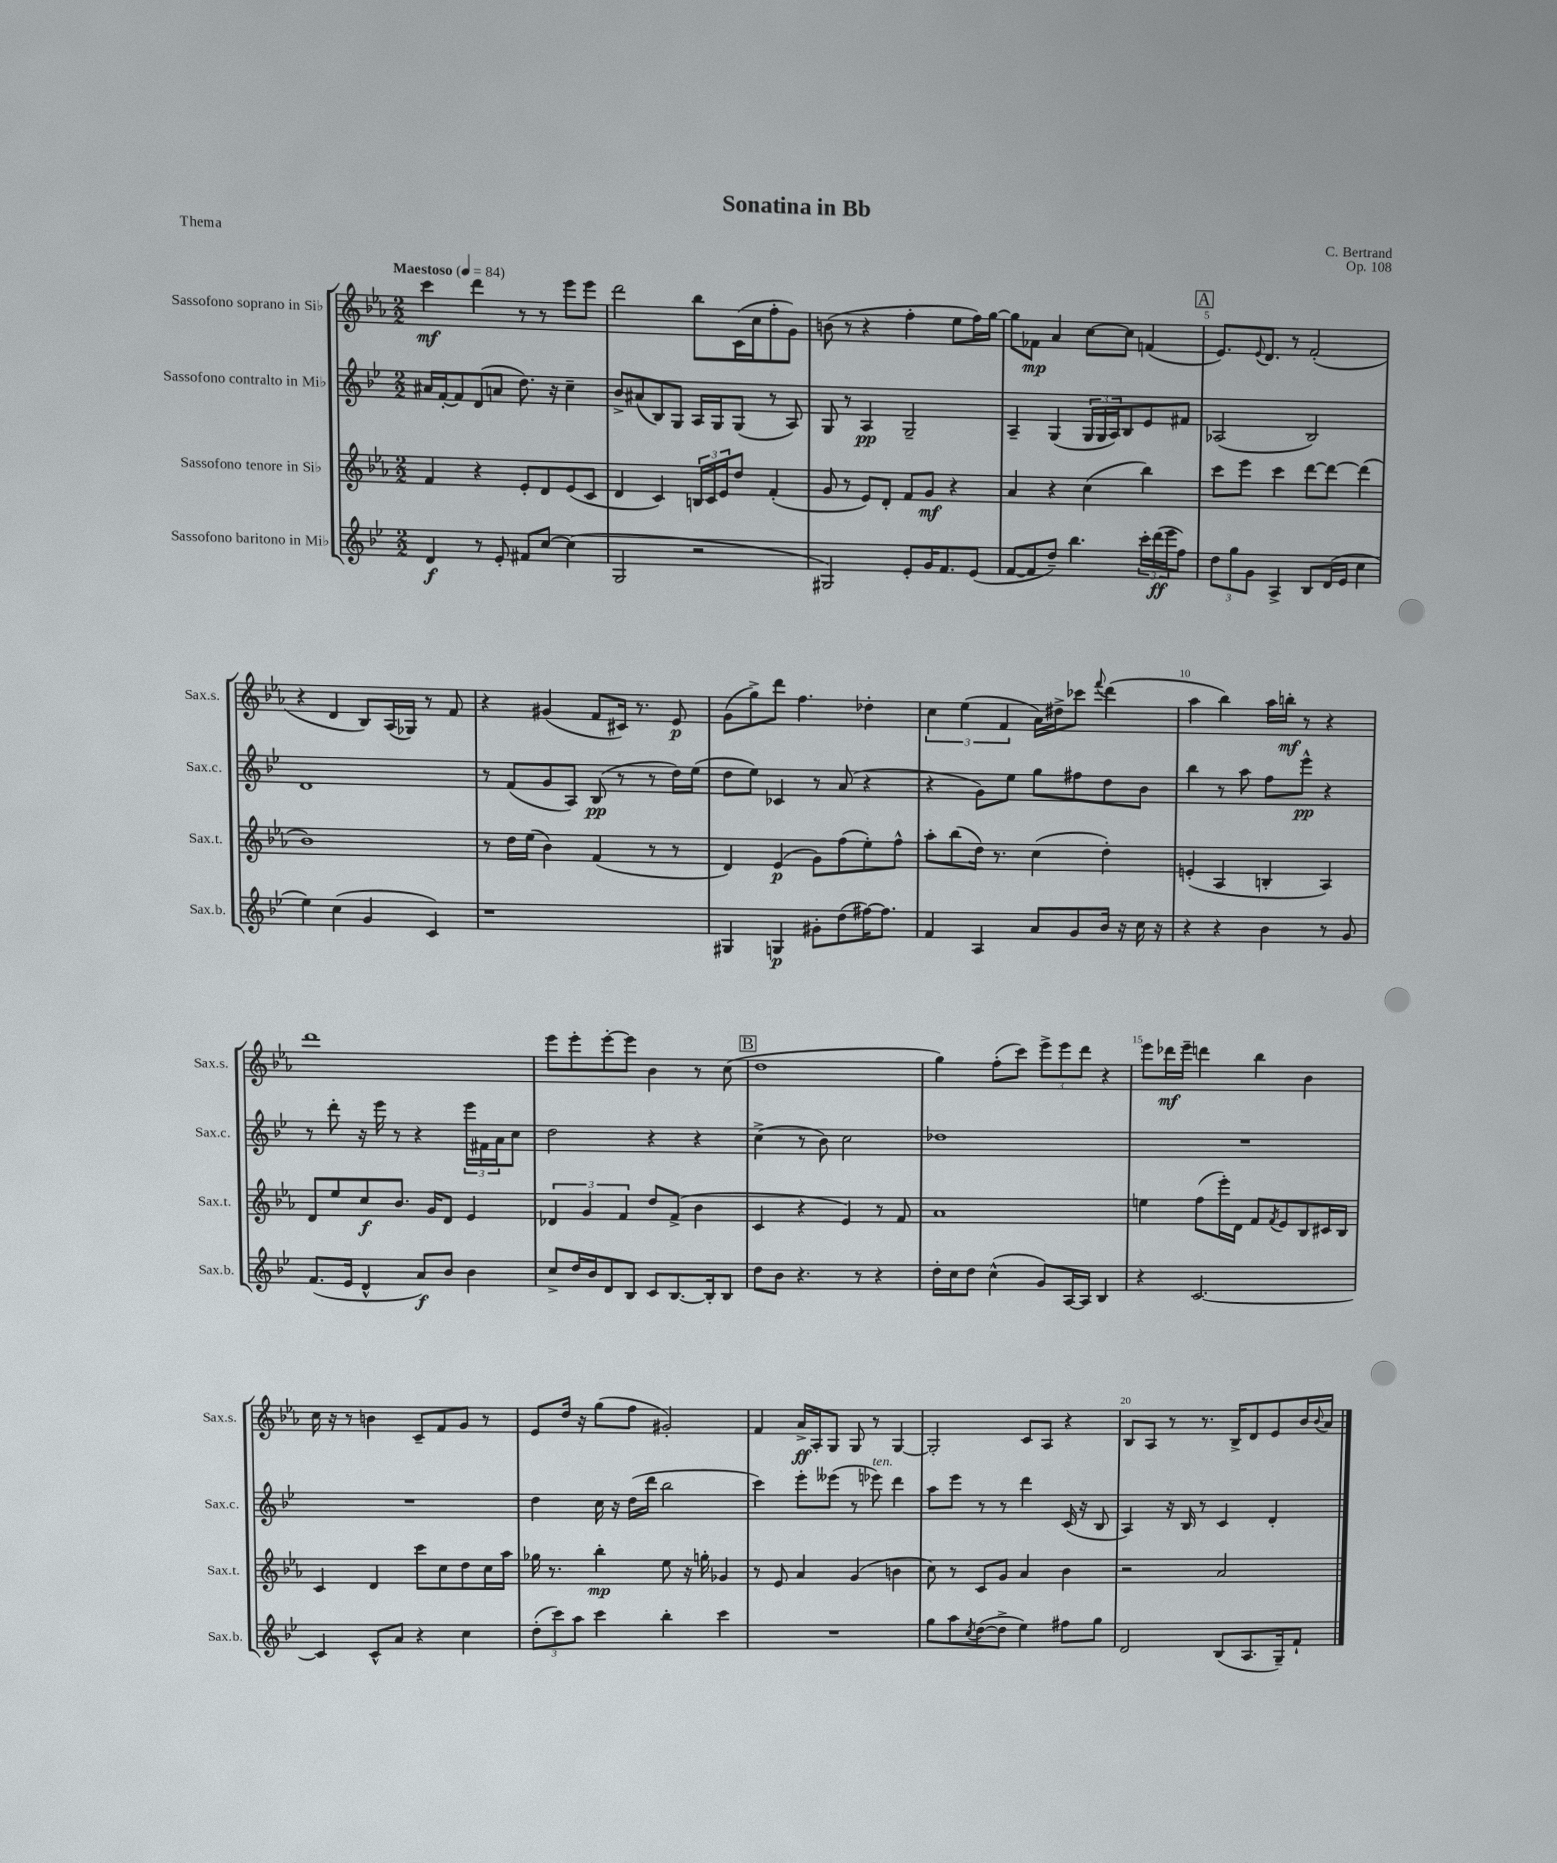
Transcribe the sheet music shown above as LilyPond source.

\header { title = "Sonatina in Bb" composer = "C. Bertrand" opus = "Op. 108" piece = "Thema" }
<<
\new StaffGroup <<
\new Staff = "s0" \with { instrumentName = "Sassofono soprano in Sib" shortInstrumentName = "Sax.s." } {
    \clef treble \key ees \major \numericTimeSignature \time 2/2 \tempo "Maestoso" 4 = 84
    c'''4\mf d'''4 r8 r8 ees'''8 ees'''8 |
    d'''2 bes''8 c'16( c''16 f''8-. g'8) |
    b'8( r8 r4 f''4-. ees''8 f''16) g''16~ |
    g''8 fes'8\mp aes'4 c''8~ c''8 f'4( |
    \mark \markup { \box "A" } ees'8.) \appoggiatura { ees'8 } d'8. r8 f'2-.( |
    r4 d'4 bes8) aes16( ges16) r8 f'8 |
    r4 gis'4( f'8 cis'16) r8. ees'8\p |
    g'8( g''8->) d'''8 f''4. des''4-. |
    \tuplet 3/2 { c''4 ees''4( f'4 } aes'16) dis''16-> ces'''8 \appoggiatura { f'''8 } d'''4( |
    aes''4 bes''4) aes''16 b''16-.\mf r8 r4 |
    d'''1 |
    ees'''8 ees'''8-. ees'''8~-. ees'''8 bes'4 r8 c''8( |
    \mark \markup { \box "B" } d''1 |
    g''4) f''8-.( c'''8) \tuplet 3/2 { ees'''8-> ees'''8 d'''8 } r4 |
    ees'''8 des'''16\mf ees'''16-- d'''4 bes''4 bes'4 |
    c''16 r16 r8 b'4 c'8-- f'8 g'8 r8 |
    ees'8 d''16 r16 g''8( f''8 gis'2-.) |
    f'4 aes'16->\ff aes16-. g8 g8 r8 g4~ |
    g2-. c'8 aes8 r4 |
    bes8 aes8 r8 r8. bes16-> d'8 ees'8 bes'16 \appoggiatura { bes'8 } aes'16 \bar "|." |
}
\new Staff = "s1" \with { instrumentName = "Sassofono contralto in Mib" shortInstrumentName = "Sax.c." } {
    \clef treble \key bes \major \numericTimeSignature \time 2/2
    ais'16 f'16~-. f'8 d'8( a'8 d''8.) r16 c''4-- |
    bes'8-> ais'8( bes8) g8 a16 g16 g8( r8 a8) |
    g8 r8 a4\pp g2-- |
    a4-- g4( \tuplet 3/2 { g16 g16 a16) } bes8 ees'8 fis'8 |
    \mark \markup { \box "A" } aes2( bes2) |
    d'1 |
    r8 f'8( g'8 a8) bes8\pp( r8 r8 d''16) ees''16( |
    d''8 ees''8) ces'4 r8 a'8( r4 |
    r4 g'8) ees''8 g''8 fis''8 d''8 bes'8 |
    bes''4 r8 a''8 f''8 ees'''8-^\pp r4 |
    r8 d'''8-. r16 ees'''16 r8 r4 \tuplet 3/2 { ees'''16 fis'16 a'16 } c''8 |
    d''2 r4 r4 |
    \mark \markup { \box "B" } c''4->( r8 bes'8) c''2 |
    des''1 |
    R1 |
    R1 |
    d''4 c''16 r16 d''16( d'''16 bes''2 |
    c'''4) ees'''8-. eeses'''8( r8 ees'''8^\markup { \italic "ten." }) d'''4 |
    a''8 ees'''8 r8 r8 d'''4 c'16( r16 bes8 |
    a4) r16 bes16 r8 c'4 d'4-. \bar "|." |
}
\new Staff = "s2" \with { instrumentName = "Sassofono tenore in Sib" shortInstrumentName = "Sax.t." } {
    \clef treble \key ees \major \numericTimeSignature \time 2/2
    f'4 r4 ees'8-. d'8 ees'8( c'8 |
    d'4 c'4) \tuplet 3/2 { b16 c'16 ees'16 } d''8 f'4-.( |
    g'8 r8 ees'8) d'8-. f'8 g'8\mf r4 |
    aes'4 r4 c''4( bes''4) |
    \mark \markup { \box "A" } c'''8 ees'''8 c'''4 d'''8~ d'''8~ d'''4( |
    bes'1) |
    r8 d''16 ees''16( bes'4) f'4( r8 r8 |
    d'4) ees'4\p( g'8) f''8( ees''8-.) f''8-^ |
    aes''8-. bes''8( d''16) r8. c''4( d''4-.) |
    e'4-.( aes4 b4-. aes4) |
    d'8 ees''8 c''8\f bes'8. g'16 d'8 ees'4 |
    \tuplet 3/2 { des'4 g'4 f'4 } d''8 f'8->( bes'4 |
    \mark \markup { \box "B" } c'4 r4 ees'4) r8 f'8 |
    aes'1 |
    e''4 f''8( ees'''16-.) d'16 f'8 \acciaccatura { f'8 } ees'8 bes8 cis'16 bes16 |
    c'4 d'4 c'''8 c''8 d''8 c''16 aes''16 |
    ges''16 r8. bes''4-.\mp ees''8 r16 g''16-. ges'4 |
    r8 ees'8 aes'4 g'4( b'4 |
    c''8) r8 c'8 g'8 aes'4 bes'4 |
    r2 aes'2 \bar "|." |
}
\new Staff = "s3" \with { instrumentName = "Sassofono baritono in Mib" shortInstrumentName = "Sax.b." } {
    \clef treble \key bes \major \numericTimeSignature \time 2/2
    d'4\f r8 ees'8-. fis'8 c''8~ c''4( |
    g2 r2 |
    gis2) ees'8-. g'16 f'8. ees'8( |
    f'8~ f'8 d''8--) bes''4. \tuplet 3/2 { c'''16-. d'''16\ff( ees'''16 } f''8) |
    \mark \markup { \box "A" } \tuplet 3/2 { d''8 g''8 g'8 } a4-> bes8 d'16( ees'16 c''4 |
    ees''4) c''4( g'4 c'4) |
    r1 |
    gis4 g4\p gis'8-. d''8( fis''16~) fis''8. |
    f'4 a4 a'8 g'8 bes'16 r16 c''16 r16 |
    r4 r4 bes'4 r8 g'8 |
    f'8.( ees'16 d'4-^ a'8\f) bes'8 bes'4 |
    c''8-> d''16 bes'16 d'8 bes8 c'8 bes8.~ bes16-. bes8 |
    \mark \markup { \box "B" } d''8 bes'8 r4. r8 r4 |
    d''16-. c''16 d''8 c''4-^( g'8) a16~ a16 bes4 |
    r4 c'2.~ |
    c'4 c'8-^ a'8 r4 c''4 |
    \tuplet 3/2 { d''8-.( c'''8) a''8 } c'''4 bes''4-. c'''4 |
    R1 |
    g''8 a''8 \acciaccatura { c''8 } d''8~( d''8-> ees''4) fis''8 g''8 |
    d'2 bes8( a8. g16--) f'8-! \bar "|." |
}
>>
>>
\layout { \context { \Score \override BarNumber.break-visibility = ##(#f #t #t) barNumberVisibility = #(every-nth-bar-number-visible 5) } }
